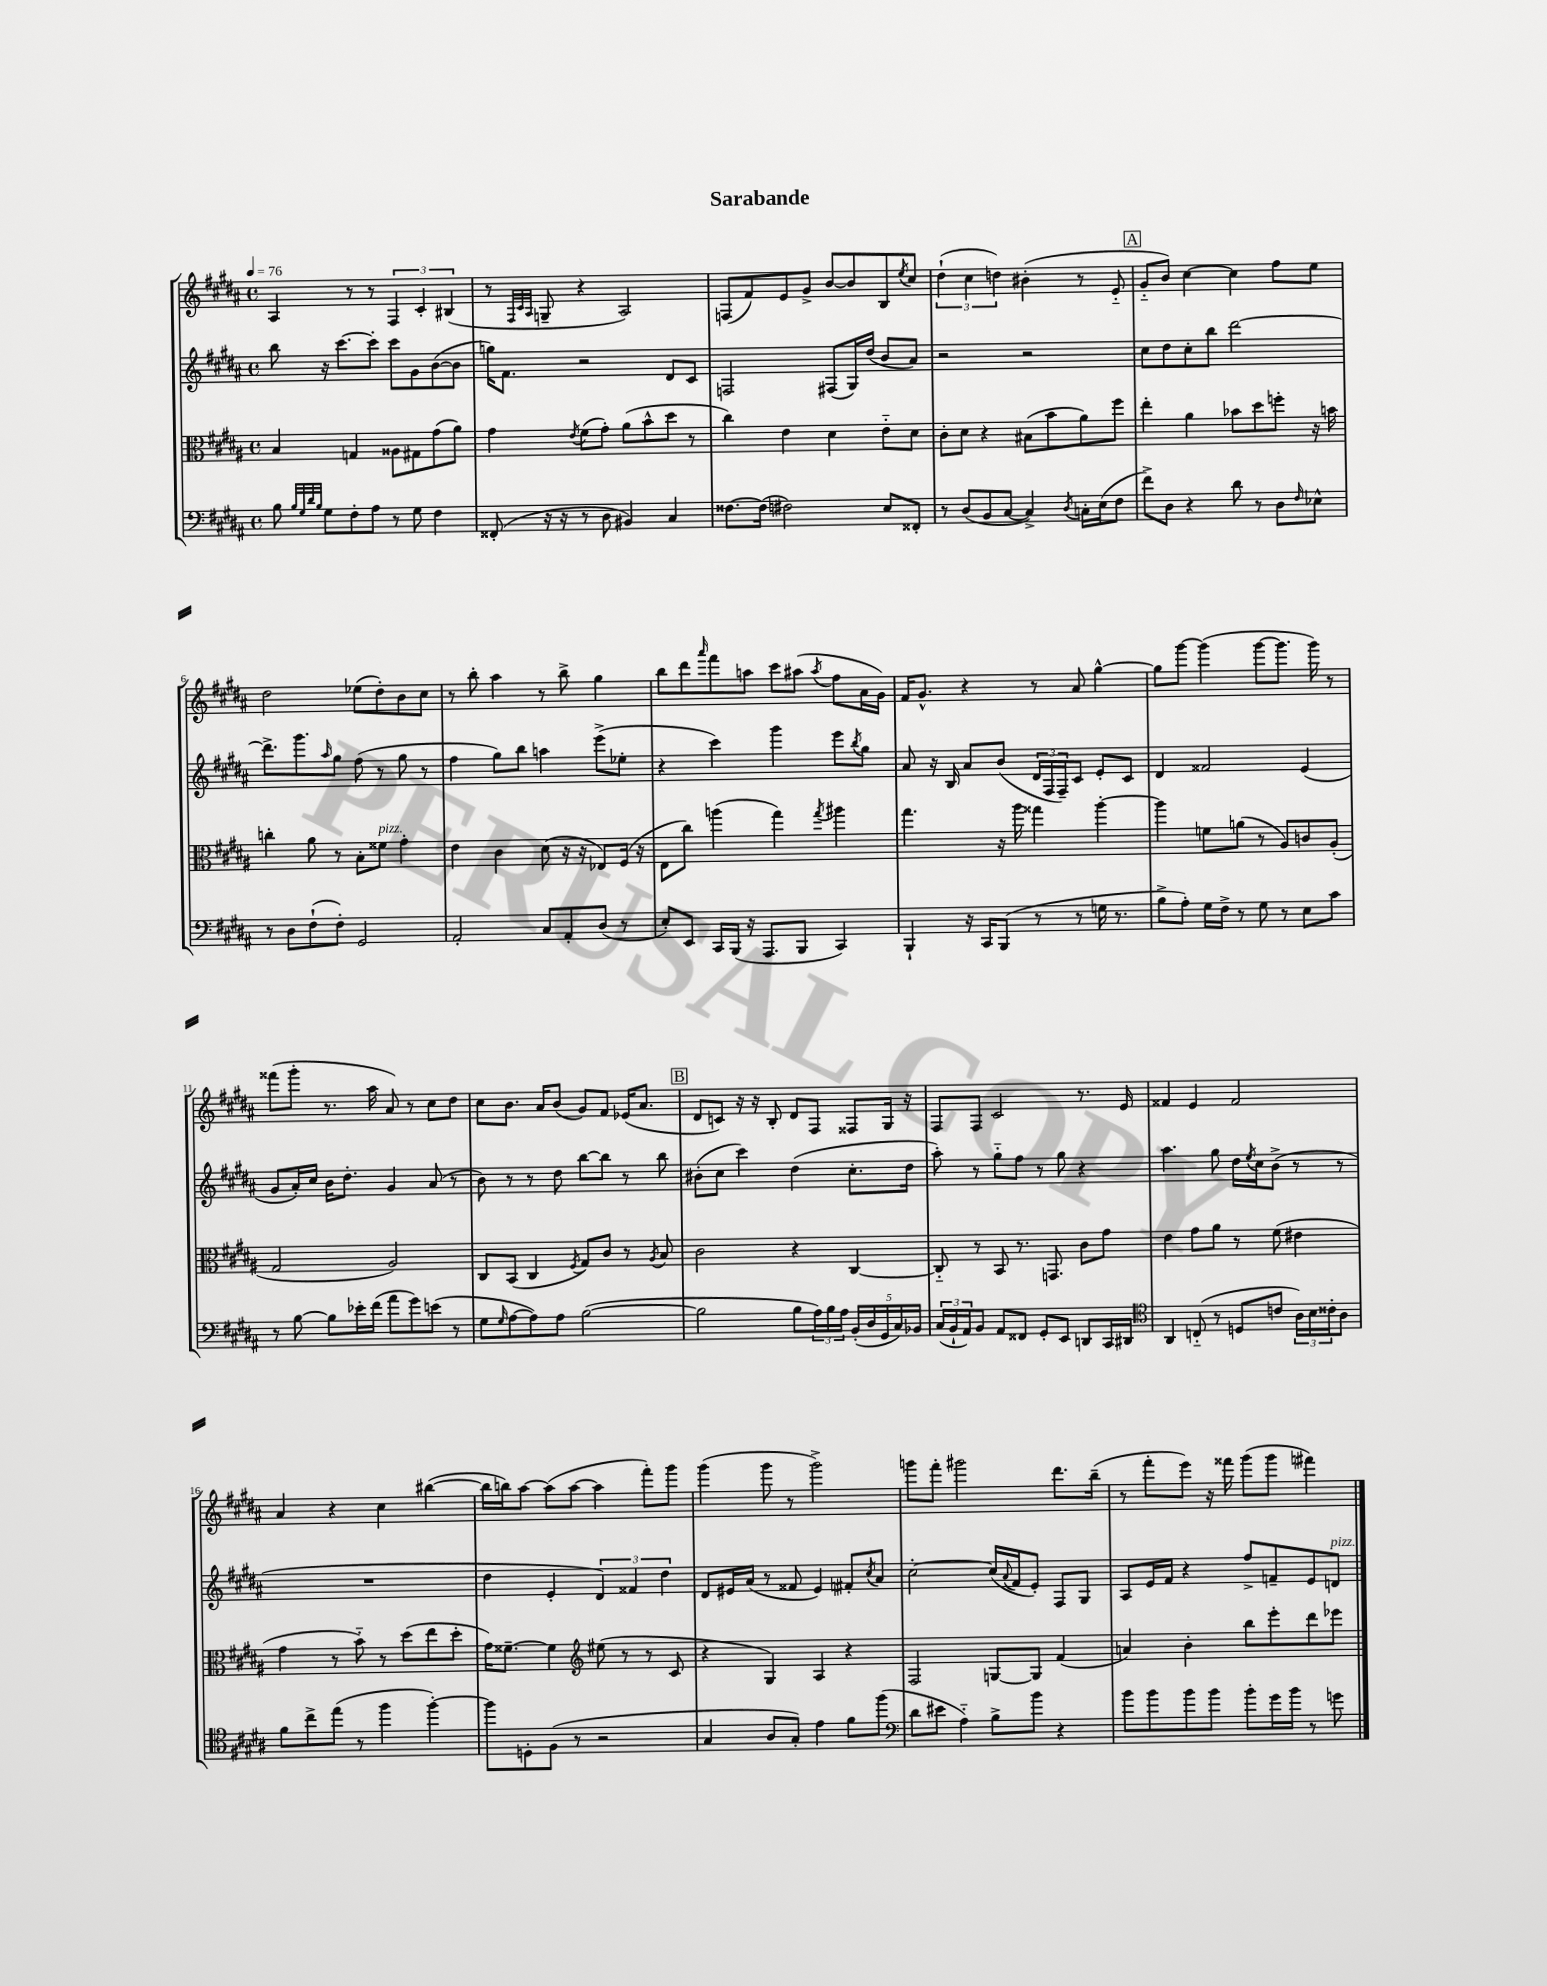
\header { title = "Sarabande" }
<<
\new StaffGroup <<
\new Staff = "s0" {
    \clef treble \key b \major \defaultTimeSignature \time 4/4 \tempo 4 = 76
    ais4 r8 r8 \tuplet 3/2 { fis4 cis'4-. bis4( } |
    r8 \grace { fis32 cis'32 ais32 } g8-- r4 ais2) |
    f8( fis'8) e'8 gis'8-> b'8~ b'8 b8 \acciaccatura { e''8 } cis''8 |
    \tuplet 3/2 { dis''4-!( cis''4 d''4) } bis'4-.( r8 e'8-_ |
    \mark \markup { \box "A" } gis'8-_ b'8) cis''4~ cis''4 fis''8 e''8 |
    dis''2 ees''8( dis''8-.) b'8 cis''8 |
    r8 b''8-. ais''4 r8 b''8-> gis''4 |
    b''8 dis'''8 \grace { ais'''16 } fis'''8 a''8 cis'''8 ais''8( \acciaccatura { ais''8 } fis''8 ais'16 gis'16) |
    fis'16 gis'8.-^ r4 r8 ais'8 gis''4~-^ |
    gis''8 gis'''8~ gis'''4( gis'''8~ gis'''8. gis'''16) r8 |
    fisis'''8( gis'''8-. r8. ais''16 ais'8) r8 cis''8 dis''8 |
    cis''8 b'8. ais'16 b'8( gis'8) fis'8 ees'16( ais'8. |
    \mark \markup { \box "B" } dis'8 c'8) r16 r16 b8-. dis'8 fis8 fisis8 gis16 r16 |
    fis8 fis8 cis'2 r8. e'16 |
    fisis'4 e'4 fisis'2 |
    ais'4 r4 cis''4 bis''4~( |
    bis''16 b''16) ais''8~ ais''8( ais''8~ ais''4 fis'''8-.) gis'''8 |
    gis'''4( gis'''8 r8 gis'''2->) |
    g'''8 fis'''8-. gis'''2 dis'''8. b''16--( |
    r8 fis'''8-. e'''8) r16 fisis'''16 gis'''8( gis'''8 fis'''4) \bar "|." |
}
\new Staff = "s1" {
    \clef treble \key b \major \defaultTimeSignature \time 4/4
    b''8 r16 cis'''8.~ cis'''8-. cis'''8 gis'8 b'8~( b'8 |
    g''16) fis'8. r2 dis'8 cis'8 |
    f2 fis8( gis16) dis''16( b'8 ais'8) |
    r2 r2 |
    \mark \markup { \box "A" } cis''8 dis''8 cis''8-. b''8 dis'''2~ |
    dis'''8.-> gis'''8. \grace { ais''16 } gis''8 fis''8( r8 gis''8 r8 |
    fis''4 gis''8) b''8 a''4 e'''8->( ees''8-. |
    r4 cis'''4) gis'''4 e'''8 \acciaccatura { b''8 } gis''8 |
    ais'8 r16 b16 ais'8 b'8( \tuplet 3/2 { dis'16 fis16 fis16--) } cis'8 e'8-. cis'8 |
    dis'4 fisis'2 e'4( |
    gis'8 ais'16-.) cis''16 b'16 dis''8.-. gis'4 ais'8( r8 |
    b'8) r8 r8 dis''8 b''8~ b''8 r8 b''8 |
    \mark \markup { \box "B" } bis'8-.( cis''8 cis'''4) dis''4( cis''8.-. dis''16 |
    ais''8-.) r8 gis''8-_ fis''8 r8 gis''8 r4 |
    ais''4. gis''8 dis''16 \acciaccatura { e''8 } cis''16 b'8->( r8 r8 |
    R1 |
    dis''4 e'4-. \tuplet 3/2 { dis'4) fisis'4 dis''4 } |
    dis'8 eis'16 ais'16( r8 fisis'8 eis'4) fis'8-. \acciaccatura { cis''8 } ais'8 |
    cis''2~-. cis''16( \appoggiatura { ais'8 } fis'16 e'8-.) fis8 gis8 |
    ais8 e'16 fis'16 r4 fis''8-> f'8-- e'8 d'8^\markup { \italic "pizz." } \bar "|." |
}
\new Staff = "s2" {
    \clef alto \key b \major \defaultTimeSignature \time 4/4
    b4 g4 aisis8 gis8 gis'8( ais'8) |
    gis'4 \acciaccatura { e'8 } fis'8( gis'8-.) ais'8( b'8-^ dis''8 r8 |
    cis''4) e'4 dis'4 e'8-_ dis'8 |
    cis'8-. dis'8 r4 bis8( b'8 ais'8) fis''8 |
    \mark \markup { \box "A" } e''4-. ais'4 bes'8 dis''8 f''8-. r16 b'16 |
    c''4-. ais'8 r8 b8-. fisis'8^\markup { \italic "pizz." } gis'4-. |
    e'4 cis'4 dis'8( r16 r16 ees8) fis16( r16 |
    e8 cis''8) a''4( gis''4) \acciaccatura { gis''8 } ais''4 |
    gis''4. r16 ais''16 gisis''4 ais''4~-. |
    ais''4 f'8 a'8( r8 ais8) c'8 ais8-.( |
    gis2 ais2) |
    cis8 b,8( cis4 \acciaccatura { fis8 } gis8) cis'8 r8 \acciaccatura { ais8 } b8 |
    \mark \markup { \box "B" } cis'2 r4 cis4~ |
    cis8-_ r8 b,8 r8. g,8. cis'8 gis'8 |
    e'4 gis'8 ais'8 r8 fis'8( eis'4 |
    gis'4 r8 b'8-_) r8 dis''8( e''8 dis''8-. |
    gis'16) fisis'8.~-- fisis'4 \clef treble eis''8( r8 r8 cis'8 |
    r4 gis4) ais4 r4 |
    fis2 g8~ g8 fis'4( |
    a'4) b'4-. b''8 e'''8-. dis'''8 ees'''8 \bar "|." |
}
\new Staff = "s3" {
    \clef bass \key b \major \defaultTimeSignature \time 4/4
    b8 \grace { b32 gis32 dis'32 b32 } gis8 fis8-. ais8 r8 gis8 fis4 |
    fisis,8-.( r16 r16 r8 dis8 bis,4) cis4 |
    fisis8.~ fisis16( fis2) e8 fisis,8-. |
    r8 dis8( b,8 cis8~ cis4->) \acciaccatura { dis8 } c16-. e16( fis8 |
    \mark \markup { \box "A" } fis'8->) dis8 r4 dis'8 r8 dis8 \grace { fis16 } ees8-^ |
    r8 dis8 fis8-!( fis8-.) gis,2 |
    ais,2-. cis8 ais,8-. dis8( r8 |
    e8-.) e,8 cis,16 b,,16( r16 ais,,8. b,,8 cis,4) |
    b,,4-! r16 cis,16 b,,8( r8 r8 g16 r8. |
    b8-> ais8-.) gis16 fis16-> r8 gis8 r8 e8 cis'8 |
    r8 b8~ b8 ees'16-. fis'16( ais'8 gis'8) e'8( r8 |
    gis8 \grace { gis16 } ais8~ ais8) ais8 b2~( |
    \mark \markup { \box "B" } b2 b8 \tuplet 3/2 { ais16) b16 ais16 } \tuplet 5/4 { b,16-.( dis16 gis,16 cis16) bes,16 } |
    \tuplet 3/2 { cis16( b,16-! ais,16) } b,8 ais,8 fisis,8 gis,8-. e,8 d,8 cis,16 dis,16 |
    \clef tenor ais,4 c8-_( r8 d8 c'8 \tuplet 3/2 { ais16) b16 cisis'16-. } ais8 |
    fis'8 cis''8-> e''8( r8 fis''4 fis''4~-.) |
    fis''8 d8-. fis8( r8 r2 |
    gis4 ais8 gis8-.) e'4 fis'8 fis''8( |
    \clef bass dis'8 eis'8 ais4-_) b8-> b'8 r4 |
    b'8 b'8 b'8 b'8 b'8-. gis'16 b'16 r8 g'8 \bar "|." |
}
>>
>>
